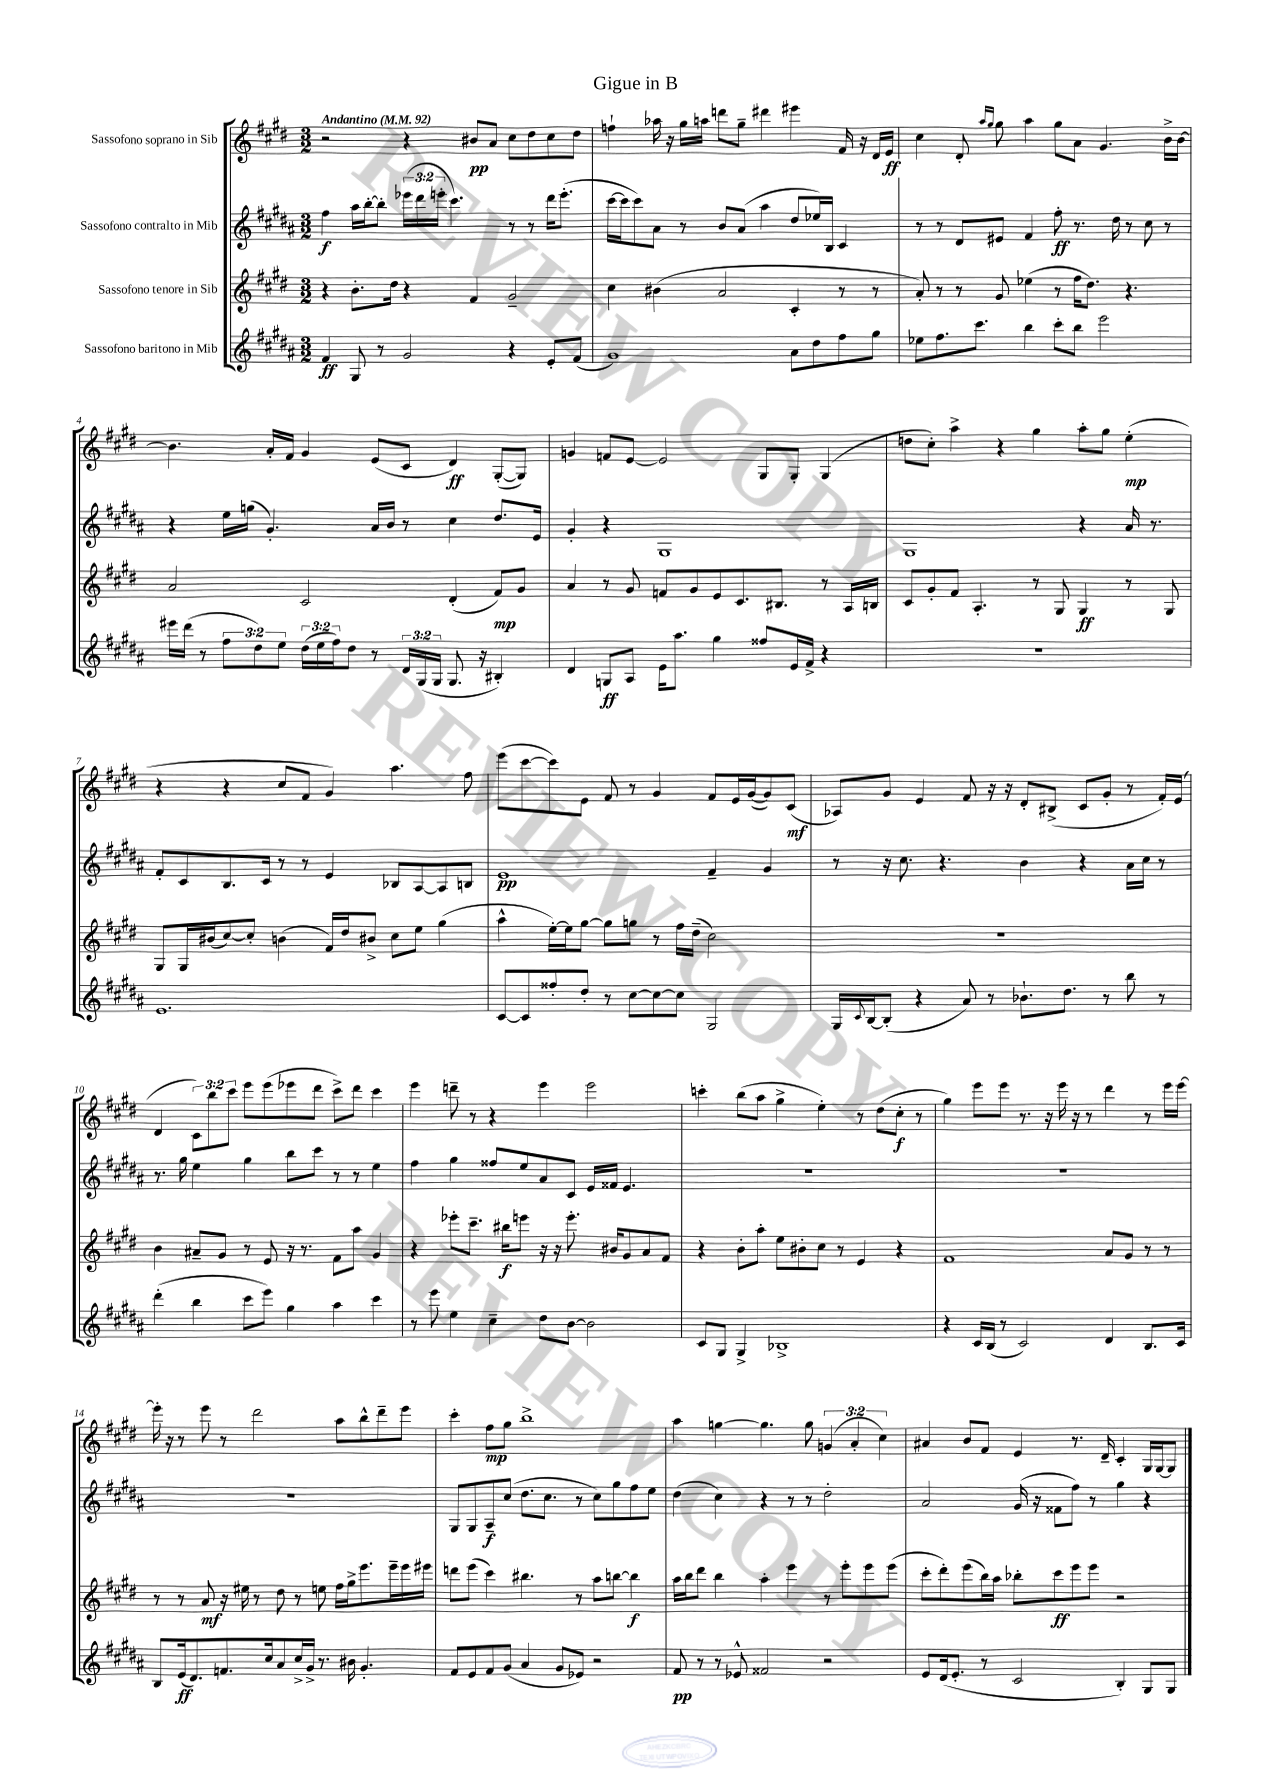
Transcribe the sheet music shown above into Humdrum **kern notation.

**kern	**dynam	**kern	**dynam	**kern	**dynam	**kern	**dynam
*part4	*part4	*part3	*part3	*part2	*part2	*part1	*part1
*staff4	*staff4	*staff3	*staff3	*staff2	*staff2	*staff1	*staff1
*I"Sassofono baritono in Mib	*	*I"Sassofono tenore in Sib	*	*I"Sassofono contralto in Mib	*	*I"Sassofono soprano in Sib	*
*clefG2	*	*clefG2	*	*clefG2	*	*clefG2	*
*k[f#c#g#d#a#]	*	*k[f#c#g#d#]	*	*k[f#c#g#d#a#]	*	*k[f#c#g#d#]	*
*M3/2	*	*M3/2	*	*M3/2	*	*M3/2	*
*MM92	*	*MM92	*	*MM92	*	*MM92	*
=1	=1	=1	=1	=1	=1	=1	=1
!	!	!	!	!	!	!LO:TX:a:B:t=Andantino	!
4f#/	ff	4r	.	4ff#\	f	2r	.
8G#/	.	8.b'\L	.	16aa#\LL	.	.	.
.	.	.	.	[16bb'\J	.	.	.
8r	.	.	.	8bb'\J]	.	.	.
.	.	16dd#\Jk	.	.	.	.	.
2g#/	.	4r	.	(24eee-X\LL	.	4r	.
.	.	.	.	24ddd#\	.	.	.
.	.	.	.	24eeen'\JJ	.	.	.
.	.	.	.	4.ccc#\)	.	.	.
.	.	4f#/	.	.	.	8b#X/L	pp
.	.	.	.	.	.	8a/J	.
4r	.	2g#~/	.	8r	.	8cc#\L	.
.	.	.	.	8r	.	8dd#\	.
8e'/L	.	.	.	16ddd#\KL	.	8cc#\	.
.	.	.	.	(8.eee'\J	.	.	.
(8f#/J	.	.	.	.	.	8dd#\J	.
=2	=2	=2	=2	=2	=2	=2	=2
1g#)	.	4cc#\	.	[16ccc#\LL	.	4ffn`\	.
.	.	.	.	16ccc#\J]	.	.	.
.	.	.	.	8ccc#\)	.	.	.
.	.	(4b#X\	.	8a#\J	.	16aa-X\	.
.	.	.	.	.	.	16r	.
.	.	.	.	8r	.	16gg#\LL	.
.	.	.	.	.	.	16aan\JJ	.
.	.	2a/	.	8b/L	.	8dddn\L	.
.	.	.	.	(8a#/J	.	8gg#~\J	.
.	.	.	.	4aa#\	.	4ddd#X\	.
8a#\L	.	4c#'/	.	8dd#/L	.	4eee#X\	.
8dd#\	.	.	.	16ee-X/L)	.	.	.
.	.	.	.	16B/JJ	.	.	.
8ff#\	.	8r	.	4c#/	.	16f#/	.
.	.	.	.	.	.	16r	.
8gg#\J	.	8r	.	.	.	16d#/LL	.
.	.	.	.	.	.	16e/JJ	ff
=3	=3	=3	=3	=3	=3	=3	=3
8ee-X\L	.	8a'/)	.	8r	.	4cc#\	.
8.ff#\	.	8r	.	8r	.	.	.
.	.	8r	.	8d#/L	.	8d#'/	.
8.ccc#\J	.	.	.	.	.	.	.
.	.	.	.	.	.	16qqaa/LL	.
.	.	.	.	.	.	16qqgg#/JJ	.
.	.	8g#/	.	8e#X/J	.	8gg#\	.
4bb\	.	(4ee-X\	.	4f#/	.	4aa\	.
8ccc#'\L	.	8r	.	8ff#'\	ff	8gg#\L	.
8bb\J	.	16ff#\KL	.	8.r	.	8a\J	.
.	.	8.dd#\J)	.	.	.	.	.
2eee\	.	.	.	.	.	4.g#/	.
.	.	.	.	16dd#\	.	.	.
.	.	4.r	.	8r	.	.	.
.	.	.	.	8cc#\	.	.	.
.	.	.	.	8r	.	16b^\LL	.
.	.	.	.	.	.	[16b\JJ	.
!!LO:LB:g=z
=4	=4	=4	=4	=4	=4	=4	=4
16eee#X\LL	.	2a/	.	4r	.	4.b\]	.
(16ddd#\JJ	.	.	.	.	.	.	.
8r	.	.	.	.	.	.	.
12ff#\L	.	.	.	16ee\LL	.	.	.
.	.	.	.	(16ggn\JJ	.	.	.
12dd#\)	.	.	.	.	.	.	.
.	.	.	.	4.g#'/)	.	16a'/LL	.
12ee\J	.	.	.	.	.	.	.
.	.	.	.	.	.	16f#/JJ	.
(24dd#\LL	.	2c#/	.	.	.	4g#/	.
24ee\	.	.	.	.	.	.	.
24ff#\J)	.	.	.	.	.	.	.
8dd#\J	.	.	.	.	.	.	.
8r	.	.	.	16a#/LL	.	(8e/L	.
.	.	.	.	16b/JJ	.	.	.
24d#/LL	.	.	.	8r	.	8c#/J	.
(24G#/	.	.	.	.	.	.	.
24G#/JJ	.	.	.	.	.	.	.
8.G#/	.	(4d#'/	.	4cc#\	.	4d#/)	ff
16r	.	.	.	.	.	.	.
4B#X'/)	.	8f#/L)	mp	8.dd#/L	.	([8G#'/L	.
.	.	8g#/J	.	.	.	8G#/J])	.
.	.	.	.	16e/Jk	.	.	.
=5	=5	=5	=5	=5	=5	=5	=5
4d#/	.	4a/	.	4g#'/	.	4gn/	.
8Gn/L	ff	8r	.	4r	.	8fn/L	.
8A#/J	.	8g#/	.	.	.	[8e/J	.
16e\KL	.	8fn/L	.	1G#	.	2e/]	.
8.aa#\J	.	.	.	.	.	.	.
.	.	8g#/	.	.	.	.	.
4gg#\	.	8e/	.	.	.	.	.
.	.	8.c#/	.	.	.	.	.
8ff##X/L	.	.	.	.	.	8G#/L	.
.	.	8.B#X/J	.	.	.	.	.
16e/L	.	.	.	.	.	8G#'/J	.
16f#^/JJ	.	.	.	.	.	.	.
4r	.	8r	.	.	.	(4G#/	.
.	.	16A/LL	.	.	.	.	.
.	.	16Bn/JJ	.	.	.	.	.
=6	=6	=6	=6	=6	=6	=6	=6
1.r	.	8c#/L	.	1G#	.	8ddn\L	.
.	.	8g#'/	.	.	.	8cc#'\J)	.
.	.	8f#/J	.	.	.	4aa^\	.
.	.	4.A'/	.	.	.	.	.
.	.	.	.	.	.	4r	.
.	.	8r	.	.	.	4gg#\	.
.	.	8G#/	.	.	.	.	.
.	.	4G#/	ff	4r	.	8aa'\L	.
.	.	.	.	.	.	8gg#\J	.
.	.	8r	.	16a#/	.	(4ee'\	mp
.	.	.	.	8.r	.	.	.
.	.	8G#/	.	.	.	.	.
!!LO:LB:g=z
=7	=7	=7	=7	=7	=7	=7	=7
1.e	.	8G#/L	.	8f#'/L	.	4r	.
.	.	16G#/L	.	8c#/	.	.	.
.	.	(16b#X/J	.	.	.	.	.
.	.	[8cc#/)	.	8.B/	.	4r	.
.	.	8cc#'/J]	.	.	.	.	.
.	.	.	.	16c#/Jk	.	.	.
.	.	(4bn\	.	8r	.	8cc#/L	.
.	.	.	.	8r	.	8f#/J	.
.	.	16f#/LL)	.	4e/	.	4g#/)	.
.	.	16dd#/J	.	.	.	.	.
.	.	8b#X^/J	.	.	.	.	.
.	.	8cc#\L	.	8B-X/L	.	4.aa\	.
.	.	8ee\J	.	[8A#/	.	.	.
.	.	(4gg#\	.	8A#/]	.	.	.
.	.	.	.	8Bn/J	.	8ff#\	.
=8	=8	=8	=8	=8	=8	=8	=8
[8c#/L	.	4aa^^\	.	1e	pp	(8eee\L	.
8c#/]	.	.	.	.	.	[8ccc#\	.
8ff##X'/	.	[16ee'\LL)	.	.	.	8ccc#\])	.
.	.	16ee\J]	.	.	.	.	.
8dd#'/J	.	[8gg#\J	.	.	.	8e\J	.
8r	.	8gg#\L]	.	.	.	8f#/	.
[8cc#\L	.	8ggn\J	.	.	.	8r	.
8cc#\_	.	8r	.	.	.	4g#/	.
8cc#\J]	.	16ff#\LL	.	.	.	.	.
.	.	(16dd#~\JJ	.	.	.	.	.
2G#/	.	2cc#\)	.	4f#~/	.	8f#/L	.
.	.	.	.	.	.	16e/L	.
.	.	.	.	.	.	([16g#/J	.
.	.	.	.	4g#/	.	8g#/])	.
.	.	.	.	.	.	(8c#/J	mf
=9	=9	=9	=9	=9	=9	=9	=9
16G#/LL	.	1.r	.	8r	.	8A-X/L)	.
8qqc#/	.	.	.	.	.	.	.
[16B/J	.	.	.	.	.	.	.
(8B'/J]	.	.	.	16r	.	8g#/J	.
.	.	.	.	8.cc#\	.	.	.
4r	.	.	.	.	.	4e/	.
.	.	.	.	4.r	.	.	.
8a#/)	.	.	.	.	.	8f#/	.
8r	.	.	.	.	.	16r	.
.	.	.	.	.	.	16r	.
8.b-X`\L	.	.	.	4b\	.	8d#'/L	.
.	.	.	.	.	.	(8B#X^/J	.
8.dd#\J	.	.	.	.	.	.	.
.	.	.	.	4r	.	8c#/L	.
8r	.	.	.	.	.	8g#'/J	.
8bb\	.	.	.	16a#\LL	.	8r	.
.	.	.	.	16cc#\JJ	.	.	.
8r	.	.	.	8r	.	16f#'/LL)	.
.	.	.	.	.	.	(16e/JJ	.
!!LO:LB:g=z
=10	=10	=10	=10	=10	=10	=10	=10
(4ddd#'\	.	4b\	.	8.r	.	4d#/	.
.	.	.	.	16gg#\	.	.	.
4bb\	.	8a#X~/L	.	4ee\	.	12c#\L)	.
.	.	.	.	.	.	12bb\	.
.	.	8g#/J	.	.	.	.	.
.	.	.	.	.	.	12ccc#\J	.
8ccc#\L	.	8r	.	4gg#\	.	8eee\L	.
8eee\J)	.	8e/	.	.	.	(8eee\	.
4gg#\	.	16r	.	8bb\L	.	8eee-X\	.
.	.	8.r	.	.	.	.	.
.	.	.	.	8ccc#\J	.	8ddd#\J	.
4aa#\	.	8f#\L	.	8r	.	8ccc#^\L)	.
.	.	8aa\J	.	8r	.	8ddd#\J	.
4ccc#\	.	4g#/	.	4ee\	.	4ccc#\	.
=11	=11	=11	=11	=11	=11	=11	=11
8r	.	4r	.	4ff#\	.	4eee\	.
8eee\	.	.	.	.	.	.	.
4ee\	.	8eee-X'\L	.	4gg#\	.	8dddn~\	.
.	.	8.ccc#~\J	.	.	.	8r	.
4cc#~\	.	.	.	8ff##X/L	.	4r	.
.	.	16bb#X\KL	f	.	.	.	.
.	.	8eeen\J	.	8ee/	.	.	.
8dd#\L	.	16r	.	8a#/	.	4eee\	.
.	.	16r	.	.	.	.	.
[8b\J	.	8.eee'\	.	8c#/J	.	.	.
2b\]	.	.	.	16e/LL	.	2eee\	.
.	.	16b#X/KL	.	16f##X/JJ	.	.	.
.	.	8g#/	.	4.e/	.	.	.
.	.	8a/	.	.	.	.	.
.	.	8f#/J	.	.	.	.	.
=12	=12	=12	=12	=12	=12	=12	=12
8c#/L	.	4r	.	1.r	.	4cccn'\	.
8G#/J	.	.	.	.	.	.	.
4G#^/	.	8b'\L	.	.	.	(8bb\L	.
.	.	8aa'\J	.	.	.	8aa\J	.
1B-X^	.	8ee\L	.	.	.	4gg#^\	.
.	.	8b#X'\	.	.	.	.	.
.	.	8cc#\J	.	.	.	4ee'\)	.
.	.	8r	.	.	.	.	.
.	.	4e/	.	.	.	8r	.
.	.	.	.	.	.	(8dd#\L	.
.	.	4r	.	.	.	8cc#'\J	f
.	.	.	.	.	.	8r	.
=13	=13	=13	=13	=13	=13	=13	=13
4r	.	1f#	.	1.r	.	4gg#\)	.
16c#/LL	.	.	.	.	.	8eee\L	.
(16B/JJ	.	.	.	.	.	.	.
8r	.	.	.	.	.	8eee\J	.
2c#/)	.	.	.	.	.	8.r	.
.	.	.	.	.	.	16r	.
.	.	.	.	.	.	16eee\	.
.	.	.	.	.	.	16r	.
.	.	.	.	.	.	8r	.
4d#/	.	8a/L	.	.	.	4ddd#\	.
.	.	8g#/J	.	.	.	.	.
8.B/L	.	8r	.	.	.	8r	.
.	.	8r	.	.	.	16eee\LL	.
16c#/Jk	.	.	.	.	.	[16eee\JJ	.
!!LO:LB:g=z
=14	=14	=14	=14	=14	=14	=14	=14
8B/L	.	8r	.	1.r	.	16eee'\]	.
.	.	.	.	.	.	16r	.
(16e/k	ff	8r	.	.	.	8r	.
8.d#/)	.	.	.	.	.	.	.
.	.	8a/	mf	.	.	8eee\	.
8.fn/	.	16r	.	.	.	8r	.
.	.	16ee#X\	.	.	.	.	.
.	.	8r	.	.	.	2ddd#\	.
16cc#/k	.	.	.	.	.	.	.
8a#/	.	8dd#\	.	.	.	.	.
16cc#^/L	.	8r	.	.	.	.	.
16g#^/JJ	.	.	.	.	.	.	.
8.r	.	8een\	.	.	.	.	.
.	.	16ff#\LL	.	.	.	8aa\L	.
16b#X\	.	16gg#^\J	.	.	.	.	.
4.g#'/	.	8.eee\	.	.	.	8bb^^\	.
.	.	.	.	.	.	8ddd#~\	.
.	.	16eee~\L	.	.	.	.	.
.	.	16eee\	.	.	.	8eee\J	.
.	.	16eee#X\JJ	.	.	.	.	.
=15	=15	=15	=15	=15	=15	=15	=15
8f#/L	.	8dddn\L	.	8G#/L	.	4ccc#'\	.
8e/	.	(8eee\J	.	8G#/	.	.	.
8f#/	.	4ccc#\)	.	8A#~/	f	8ff#\L	mp
(8g#/J	.	.	.	(8cc#/J	.	8gg#\J	.
4a#/	.	4.bb#X\	.	8.dd#\L	.	1bb^	.
.	.	.	.	8.cc#\J	.	.	.
8g#/L	.	.	.	.	.	.	.
8e-X/J)	.	8r	.	8r	.	.	.
2r	.	8aa\L	.	8cc#\L)	.	.	.
.	.	[8bbn\J	.	8gg#\	.	.	.
.	.	4bb\]	f	8ff#\	.	.	.
.	.	.	.	8ee\J	.	.	.
=16	=16	=16	=16	=16	=16	=16	=16
8f#/	pp	16aa\LL	.	(4dd#\	.	4aa\	.
.	.	16bb\J	.	.	.	.	.
8r	.	8ddd#\J	.	.	.	.	.
8r	.	4bb\	.	4cc#\)	.	[4ggn\	.
8e-X^^/	.	.	.	.	.	.	.
2f##X/	.	4aa'\	.	4r	.	4.gg\]	.
.	.	4eee\	.	8r	.	.	.
.	.	.	.	8r	.	8gg\	.
2r	.	8r	.	2dd#'\	.	(6gn/	.
.	.	8eee'\L	.	.	.	.	.
.	.	.	.	.	.	6a'/	.
.	.	8eee\	.	.	.	.	.
.	.	.	.	.	.	6cc#\)	.
.	.	(8eee\J	.	.	.	.	.
=17	=17	=17	=17	=17	=17	=17	=17
8e/L	.	8ccc#'\L	.	2a#/	.	4a#X/	.
(16d#/k	.	8ddd#'\)	.	.	.	.	.
8.e'/J	.	.	.	.	.	.	.
.	.	(8eee\	.	.	.	8b/L	.
8r	.	16bb\L)	.	.	.	8f#/J	.
.	.	16aa\JJ	.	.	.	.	.
2c#/	.	8bb-X'\L	.	(16g#/	.	4e/	.
.	.	.	.	16r	.	.	.
.	.	8ccc#\	ff	8f##X\L	.	.	.
.	.	8eee\	.	8ff#\J)	.	8.r	.
.	.	8eee\J	.	8r	.	.	.
.	.	.	.	.	.	16d#~/	.
4B'/)	.	2r	.	4gg#\	.	4c#'/	.
8G#/L	.	.	.	4r	.	16G#/LL	.
.	.	.	.	.	.	[16G#/J	.
8G#/J	.	.	.	.	.	8G#/J]	.
==	==	==	==	==	==	==	==
*-	*-	*-	*-	*-	*-	*-	*-
